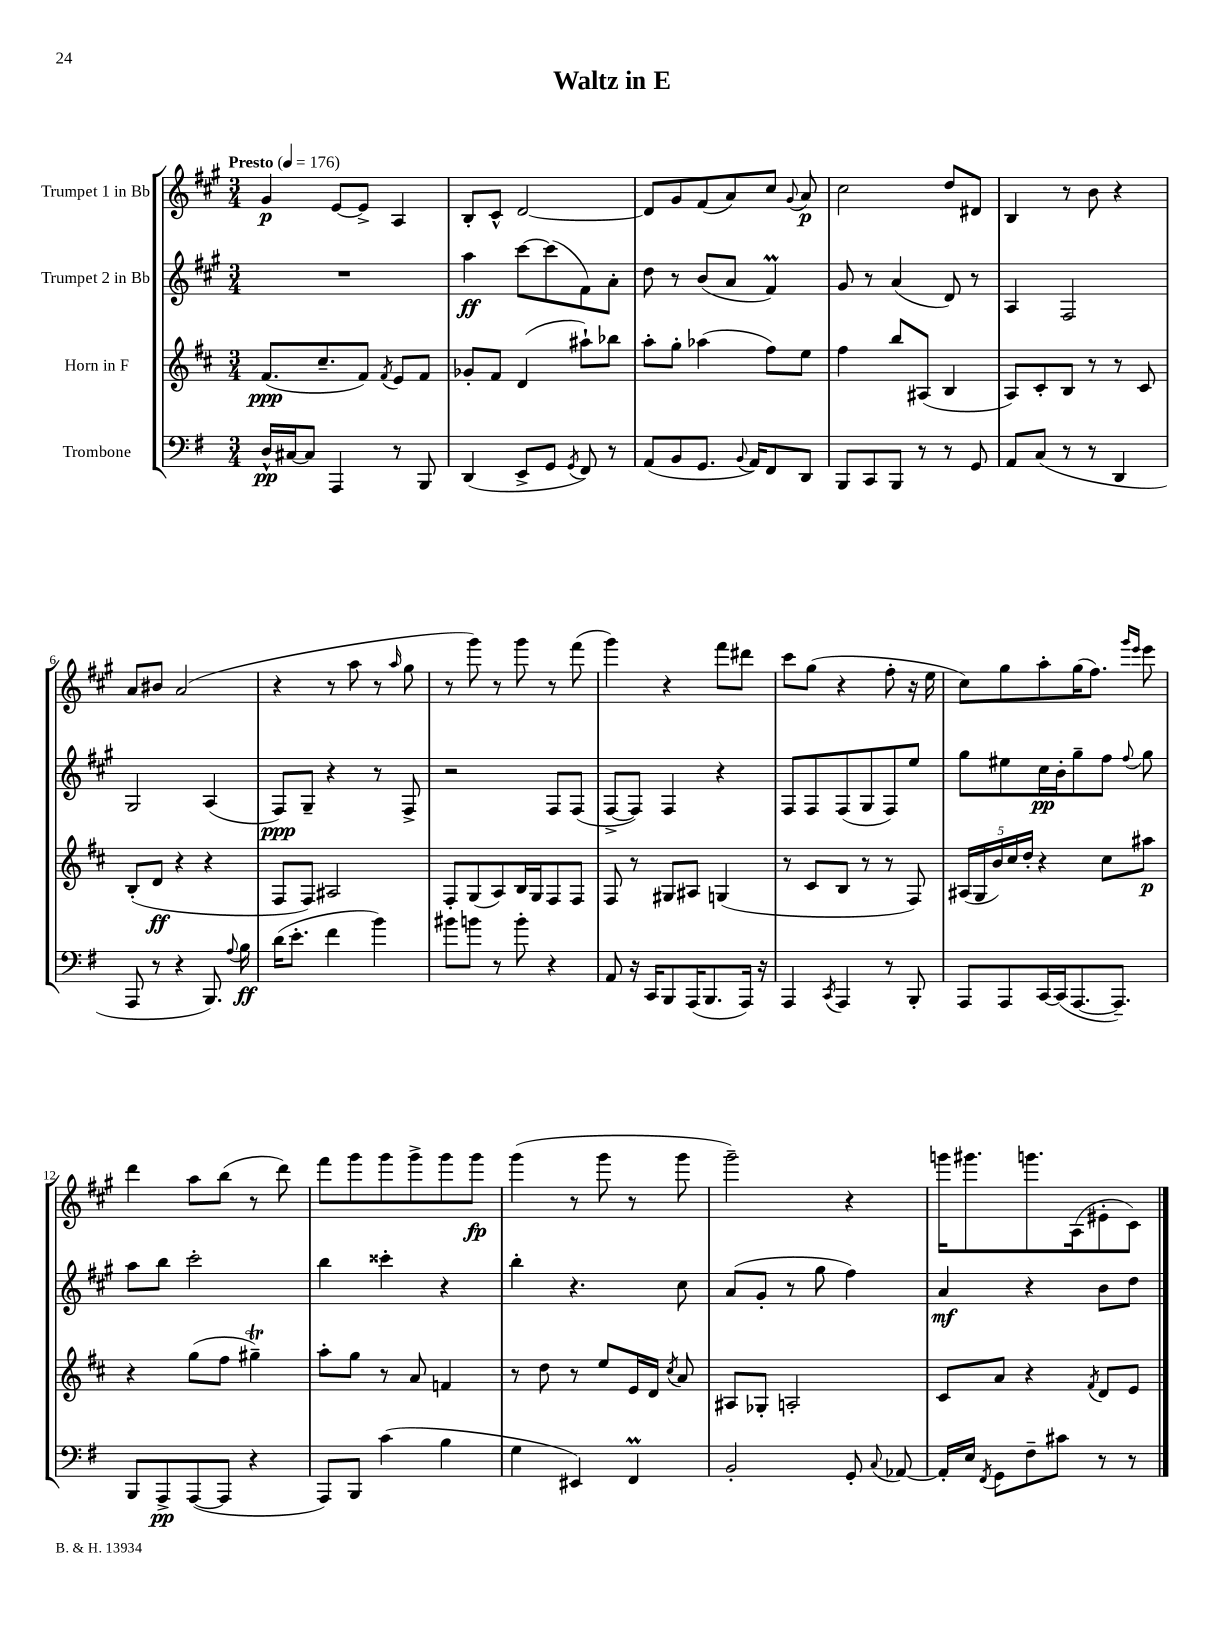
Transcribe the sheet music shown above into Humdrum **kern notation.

**kern	**kern	**kern	**kern
*staff4	*staff3	*staff2	*staff1
*clefF4	*clefG2	*clefG2	*clefG2
*k[f#]	*k[f#c#]	*k[f#c#g#]	*k[f#c#g#]
*M3/4	*M3/4	*M3/4	*M3/4
*MM176	*MM176	*MM176	*MM176
16D^^/LL	(8.f#/L	2.r	4g#/
[16C#/J	.	.	.
8C#/]J	.	.	.
.	8.cc#~/	.	.
4AAA/	.	.	[8e/L
.	8f#/J)	.	8e^/]J
.	8qf#/	.	.
8r	8e/L	.	4A/
8BBB/	8f#/J	.	.
=	=	=	=
(4DD/	8g-'/L	4aa\	8B'/L
.	8f#/J	.	8c#^^/J
8EE^/L	(4d/	[8ccc#\L	[2d/
8GG/J	.	(8ccc#\]	.
8qGG/	.	.	.
8FF#/)	8aa#`\L)	8f#\)	.
8r	8bb-\J	8a'\J	.
=	=	=	=
(8AA/L	8aa'\L	8dd\	8d/]L
8BB/	8gg'\J	8r	8g#/
8.GG/J	(4aa-\	(8b/L	(8f#/
.	.	8a/J	8a/)
8qqBB/	.	.	.
16AA/LK)	.	.	.
8FF#/	8ff#\L)	4f#/)	8cc#/J
.	.	.	8qqg#/
8DD/J	8ee\J	.	8a/
=	=	=	=
8BBB/L	4ff#\	8g#/	2cc#\
8CC/	.	8r	.
8BBB/J	8bb/L	(4a/	.
8r	(8A#/J	.	.
8r	4B/	8d/)	8dd/L
8GG/	.	8r	8d#/J
=	=	=	=
8AA/L	8A/L)	4A/	4B/
(8C/J	8c#'/	.	.
8r	8B/J	2F#/	8r
8r	8r	.	8b\
4DD/	8r	.	4r
.	8c#/	.	.
=	=	=	=
8AAA/	(8B'/L	2G#/	8a/L
8r	8d/J	.	8b#/J
4r	4r	.	(2a/
8.BBB/)	4r	(4A/	.
8qqA/	.	.	.
16B\	.	.	.
=	=	=	=
(16d\LK	8F#/L	8F#/L)	4r
8.e'\J	.	.	.
.	8F#/J)	8G#~/J	.
4f#\	2A#/	4r	8r
.	.	.	8aa\
4b\)	.	8r	8r
.	.	.	16qqaa/
.	.	8F#^/	8gg#\
=	=	=	=
8b#\L	8F#'/L	2r	8r
8b\J	(8G/	.	8ggg#\)
8r	8A/)	.	8r
8b'\	16B/L	.	8ggg#\
.	16G/J	.	.
4r	8F#/	8F#/L	8r
.	8F#/J	(8F#/J	(8fff#\
=	=	=	=
8AA/	8F#/	[8F#^/L	4ggg#\)
16r	8r	8F#/]J)	.
16CC/LK	.	.	.
8BBB/	8G#/L	4F#/	4r
(16AAA/K	8A#/J	.	.
8.BBB/	.	.	.
.	(4G/	4r	8fff#\L
16AAA/Jk)	.	.	8ddd#\J
16r	.	.	.
=	=	=	=
4AAA/	8r	8F#/L	8ccc#\L
.	8c#/L	8F#/	(8gg#\J
8qCC/	.	.	.
4AAA/	8B/J	(8F#/	4r
.	8r	8G#/	.
8r	8r	8F#/)	8ff#'\
8BBB'/	8F#/)	8ee/J	16r
.	.	.	16ee\
=	=	=	=
8AAA/L	(20A#/LL	8gg#\L	8cc#\L)
.	20G/	.	.
.	20b/)	.	.
8AAA/	.	8ee#\	8gg#\
.	20cc#/	.	.
.	20dd'/JJ	.	.
[16CC/L	4r	16cc#\L	8aa'\
(16CC/]J	.	16b'\J	.
[8.AAA/	.	8gg#~\	(16gg#\K
.	.	.	8.ff#\J)
.	8cc#\L	8ff#\J	.
8.AAA~/]J)	.	.	.
.	.	.	16qqggg#/LL
.	.	8qqff#/	16qqeee/JJ
.	8aa#\J	8gg#\	8eee\
=	=	=	=
8BBB/L	4r	8aa\L	4ddd\
8AAA^/	.	8bb\J	.
([8AAA/	(8gg\L	2ccc#'\	8aa\L
8AAA/]J	8ff#\J	.	(8bb\J
4r	4gg#~\)	.	8r
.	.	.	8ddd\)
=	=	=	=
8AAA/L)	8aa'\L	4bb\	8fff#\L
8BBB/J	8gg\J	.	8ggg#\
(4c\	8r	4ccc##'\	8ggg#\
.	8a/	.	8ggg#^\
4B\	4f/	4r	8ggg#\
.	.	.	8ggg#\J
=	=	=	=
4G\	8r	4bb'\	(4ggg#\
.	8dd\	.	.
4EE#/)	8r	4.r	8r
.	8ee/L	.	8ggg#\
4FF#/	16e/L	.	8r
.	16d/JJ	.	.
.	8qcc#/	.	.
.	8a/	8cc#\	8ggg#\
=	=	=	=
2BB'/	8A#/L	(8a/L	2ggg#~\)
.	8G-'/J	8g#'/J	.
.	2A'/	8r	.
.	.	8gg#\	.
8GG'/	.	4ff#\)	4r
8qqC/	.	.	.
[8AA-/	.	.	.
=	=	=	=
16AA-'/]LL	8c#/L	4a/	16ggg\LK
16E/JJ	.	.	8.ggg#\
8qFF#/	.	.	.
8GG\L	8a/J	.	.
8F#~\	4r	4r	8.ggg\
8c#\J	.	.	.
.	.	.	(16A\k
.	8qf#/	.	.
8r	8d/L	8b\L	8e#'\
8r	8e/J	8dd\J	8c#\J)
==	==	==	==
*-	*-	*-	*-
